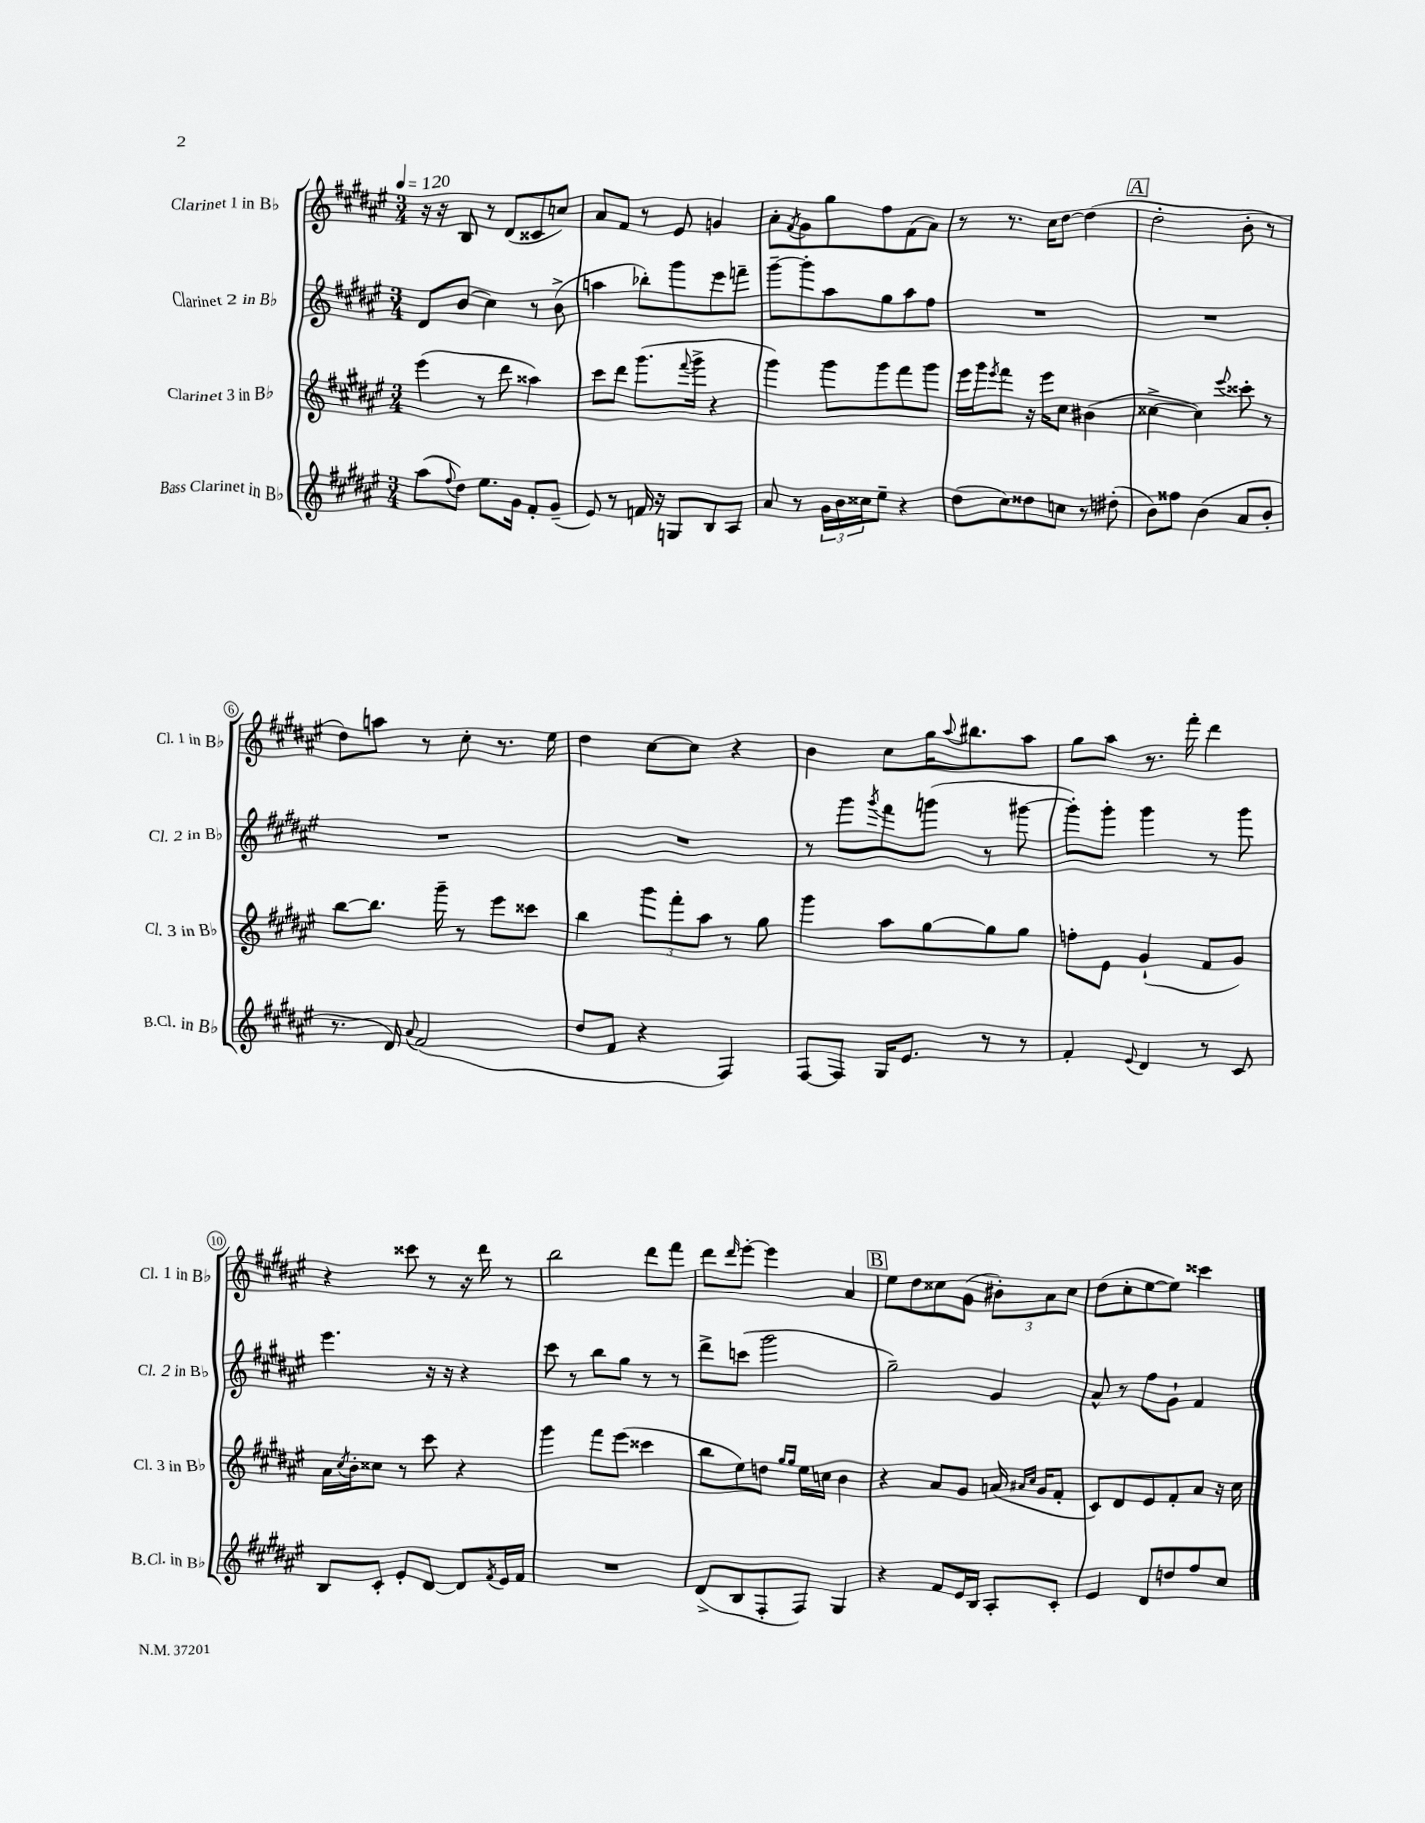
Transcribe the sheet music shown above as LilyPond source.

<<
\new StaffGroup <<
\new Staff = "s0" \with { instrumentName = "Clarinet 1 in Bb" shortInstrumentName = "Cl. 1 in Bb" } {
    \clef treble \key fis \major \numericTimeSignature \time 3/4 \tempo 4 = 120
    r16 r16 b8 r8 dis'8( cisis'8 c''8) |
    ais'8 fis'8 r8 eis'8 g'4 |
    ais'8-. \acciaccatura { fis'8 } gis'8 gis''8 fis''8 fis'8( ais'8) |
    r8 r8. cis''16 dis''8~ dis''4( |
    \mark \markup { \box "A" } dis''2-. b'8-. r8 |
    dis''8) a''8 r8 cis''8-. r8. eis''16 |
    dis''4 cis''8~ cis''8 r4 |
    b'4 cis''8 gis''16 \appoggiatura { ais''8 } bis''8. ais''8 |
    gis''8 ais''8 r8. fis'''16-. dis'''4 |
    r4 cisis'''8 r8 r16 dis'''16 r8 |
    b''2 dis'''8 fis'''8 |
    dis'''8 \grace { dis'''16 } eis'''8~-. eis'''4 ais'4 |
    \mark \markup { \box "B" } eis''8 dis''8 cisis''8 gis'8( \tuplet 3/2 { bis'8-.) ais'8 cisis''8 } |
    dis''8( cis''8-. eis''8~ eis''8) cisis'''4 \bar "|." |
}
\new Staff = "s1" \with { instrumentName = "Clarinet 2 in Bb" shortInstrumentName = "Cl. 2 in Bb" } {
    \clef treble \key fis \major \numericTimeSignature \time 3/4
    dis'8 b'8( cis''4) r8 b'8->( |
    a''4 bes''8-.) gis'''8 eis'''8 f'''8-- |
    gis'''8~-- gis'''8-. ais''8 gis''8 ais''8 fis''8 |
    R2. |
    \mark \markup { \box "A" } R2. |
    R2. |
    R2. |
    r8 gis'''8 \acciaccatura { gis'''8 } fis'''8 g'''8( r8 gis'''8~ |
    gis'''8-.) gis'''8-. gis'''4 r8 gis'''8 |
    eis'''4. r16 r16 r4 |
    cis'''8 r8 b''8 gis''8 r8 r8 |
    dis'''8-> c'''8( gis'''2 |
    \mark \markup { \box "B" } gis''2--) gis'4 |
    ais'8-^ r8 fis''8 gis'8-! fis'4 \bar "|." |
}
\new Staff = "s2" \with { instrumentName = "Clarinet 3 in Bb" shortInstrumentName = "Cl. 3 in Bb" } {
    \clef treble \key fis \major \numericTimeSignature \time 3/4
    eis'''4( r8 dis'''8 aisis''4) |
    cis'''8 dis'''8 gis'''8.( \appoggiatura { fis'''8 } gis'''16-> r4 |
    gis'''4) gis'''8 gis'''8 fis'''8 gis'''8 |
    eis'''16 gis'''16 \acciaccatura { eis'''8 } fis'''8 r16 eis'''16 cis''8 bis'4( |
    \mark \markup { \box "A" } cisis''4~-> cisis''4) \appoggiatura { eis'''8 } cisis'''8-. r8 |
    b''8~ b''8. gis'''16-- r8 eis'''8 cisis'''8 |
    b''4 \tuplet 3/2 { gis'''8 fis'''8-. ais''8 } r8 gis''8 |
    gis'''4 ais''8 gis''8~ gis''8 gis''8 |
    f''8-. eis'8 gis'4-!( fis'8 gis'8) |
    ais'16 \acciaccatura { cis''8 } b'16-. cisis''8 r8 cis'''8 r4 |
    gis'''4 fis'''8 eis'''8( cisis'''4 |
    b''8 eis''8) d''8 \grace { gis''16 gis''16 } eis''16 c''16 b'4 |
    \mark \markup { \box "B" } r4 ais'8 gis'8 a'16( \grace { ais'16 cis''16 } gis'16 fis'8-. |
    cis'8) dis'8 eis'8 fis'8-. ais'8 r16 cis''16 \bar "|." |
}
\new Staff = "s3" \with { instrumentName = "Bass Clarinet in Bb" shortInstrumentName = "B.Cl. in Bb" } {
    \clef treble \key fis \major \numericTimeSignature \time 3/4
    ais''8( \appoggiatura { fis''8 } dis''8) eis''8. gis'16 fis'8-. gis'8--( |
    eis'8) r8 f'16 r16 g8 b8 ais8 |
    ais'8 r8 \tuplet 3/2 { gis'16 b'16 cisis''16 } eis''8-- r4 |
    dis''8( cis''8) disis''8 c''8 r8 dis''8-.( |
    \mark \markup { \box "A" } b'8) fisis''8 b'4( ais'8 b'8-. |
    r8. dis'16) \appoggiatura { ais'8 } fis'2( |
    dis''8 fis'8 r4 fis4) |
    fis8~ fis8 gis16 eis'8. r8 r8 |
    fis'4-. \appoggiatura { eis'8 } dis'4 r8 cis'8 |
    b8 cis'8-. eis'8-. dis'8~ dis'8 \acciaccatura { fis'8 } eis'16 fis'16 |
    R2. |
    dis'8->( b8 fis8-. fis8) gis4 |
    \mark \markup { \box "B" } r4 fis'8 eis'16 b16 ais8-. cis'8-. |
    eis'4 dis'8 d''8 fis''8 cis''8 \bar "|." |
}
>>
>>
\layout { \context { \Score \override BarNumber.stencil = #(make-stencil-circler 0.1 0.3 ly:text-interface::print) } }
